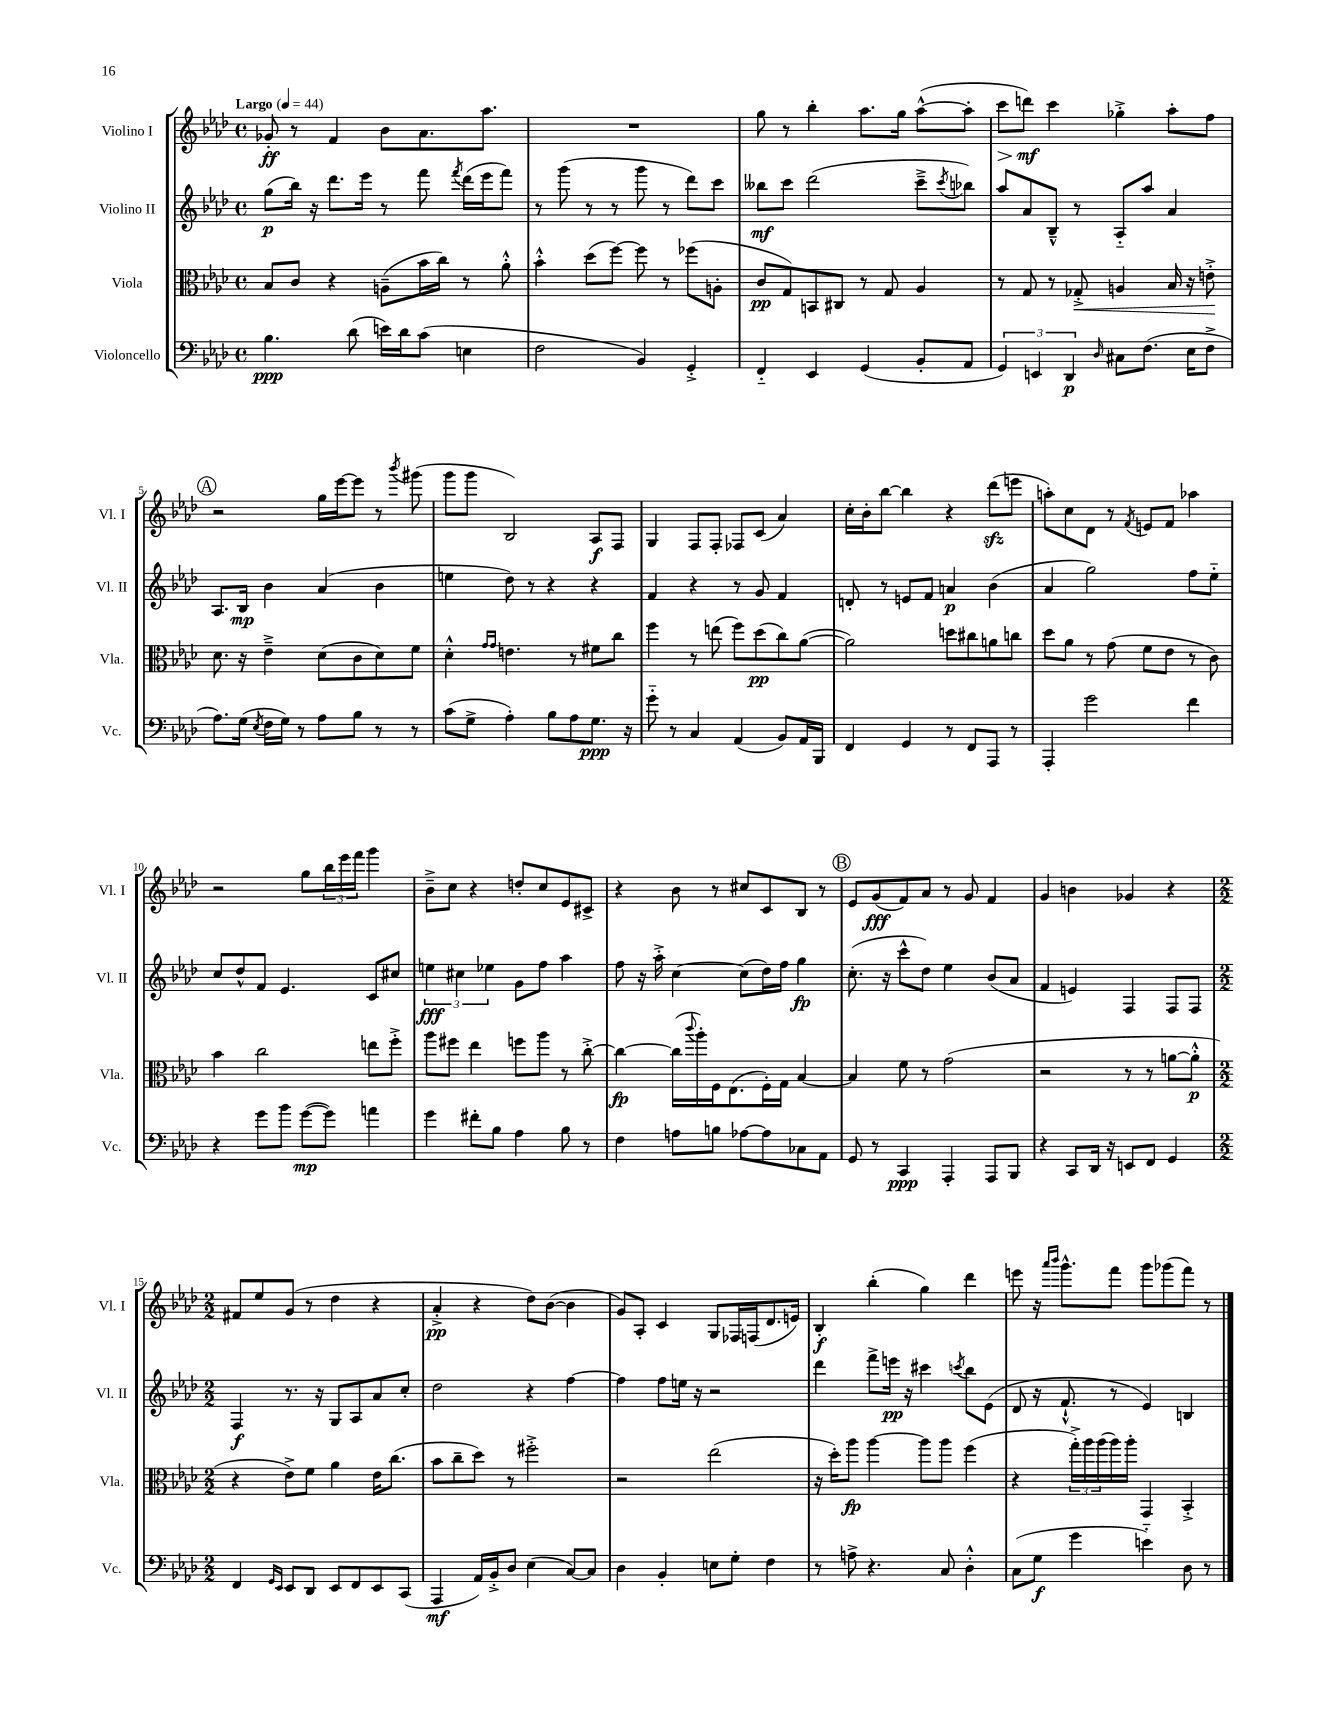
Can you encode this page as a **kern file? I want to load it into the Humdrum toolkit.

**kern	**dynam	**kern	**dynam	**kern	**dynam	**kern	**dynam
*part4	*part4	*part3	*part3	*part2	*part2	*part1	*part1
*staff4	*staff4	*staff3	*staff3	*staff2	*staff2	*staff1	*staff1
*I"Violoncello	*	*I"Viola	*	*I"Violino II	*	*I"Violino I	*
*I'Vc.	*	*I'Vla.	*	*I'Vl. II	*	*I'Vl. I	*
*clefF4	*	*clefC3	*	*clefG2	*	*clefG2	*
*k[b-e-a-d-]	*	*k[b-e-a-d-]	*	*k[b-e-a-d-]	*	*k[b-e-a-d-]	*
*M4/4	*	*M4/4	*	*M4/4	*	*M4/4	*
*met(c)	*	*met(c)	*	*met(c)	*	*met(c)	*
*MM44	*	*MM44	*	*MM44	*	*MM44	*
=1	=1	=1	=1	=1	=1	=1	=1
!	!	!	!	!	!	!LO:TX:a:B:t=Largo	!
4.B-\	ppp	8B-/L	.	(8gg\L	p	8g-X'/	ff
.	.	8c/J	.	16bb-\Jk)	.	8r	.
.	.	.	.	16r	.	.	.
.	.	4r	.	8.ddd-\L	.	4f/	.
(8d-\	.	.	.	.	.	.	.
.	.	.	.	16eee-\Jk	.	.	.
16en\LL)	.	(8An~\L	.	8r	.	8b-\L	.
16d-\J	.	.	.	.	.	.	.
(8c\J	.	16b-\L	.	8fff\	.	8.a-\	.
.	.	16cc\JJ)	.	.	.	.	.
.	.	.	.	8qfff/	.	.	.
4En\	.	8r	.	(16ddd-\LL	.	.	.
.	.	.	.	16eee-\J	.	8.aa-\J	.
.	.	8a-'^^\	.	8fff\J)	.	.	.
=2	=2	=2	=2	=2	=2	=2	=2
2F\	.	4b-'^^\	.	8r	.	1r	.
.	.	.	.	(8ggg\	.	.	.
.	.	(8dd-\L	.	8r	.	.	.
.	.	[8ff\J)	.	8r	.	.	.
4BB-/)	.	8ff\]	.	8ggg\	.	.	.
.	.	8r	.	8r	.	.	.
4GG'^/	.	(8ff-X\L	.	8ddd-\L)	.	.	.
.	.	8An'\J	.	8ccc\J	.	.	.
=3	=3	=3	=3	=3	=3	=3	=3
4FF/	.	8c/L	pp	8bb--X\L	mf	8gg\	.
.	.	8G/)	.	8ccc\J	.	8r	.
4EE-/	.	8BBn/	.	(2ddd-\	.	4bb-'\	.
.	.	8C#X/J	.	.	.	.	.
(4GG/	.	8r	.	.	.	8.aa-\L	.
.	.	8G/	.	.	.	.	.
.	.	.	.	.	.	16gg\Jk	.
8BB-'/L	.	4A-/	.	8ccc~^\L	.	([8aa-^^\L	.
.	.	.	.	8qccc/	.	.	.
8AA-/J	.	.	.	8bb-X\J)	.	8aa-'\J]	.
=4	=4	=4	=4	=4	=4	=4	=4
!	!	!	!	!	!	!	!LO:HP:b
6GG/)	.	8r	.	8aa-/L	.	8ccc\L	>
.	.	8G/	.	8a-/	.	8dddn\J)	mf
6EEn/	.	.	.	.	.	.	.
.	.	8r	.	8B-~^^/J	.	4ccc\	]
6DD-/	p	.	.	.	.	.	.
!	!	!	!LO:HP:b	!	!	!	!
.	.	8G-X'^/	<	8r	.	.	.
16qqD-/	.	.	.	.	.	.	.
8C#X\L	.	4An/	.	8A-/L	.	4gg-X'^\	.
(8.F\J	.	.	.	8aa-/J	.	.	.
.	.	16B-/	.	4a-/	.	8aa-'\L	.
16E-\KL	.	16r	.	.	.	.	.
8F^\J	.	8en'^\	.	.	.	8ff\J	.
.	.	.	[	.	.	.	.
!!LO:LB:g=z
!!LO:REH:place=s1:t=A
=5	=5	=5	=5	=5	=5	=5	=5
8.A-\L)	.	8.d-\	.	8.A-/L	.	2r	.
(16G\Jk	.	16r	.	16B-/Jk	mp	.	.
8qE-/	.	.	.	.	.	.	.
16F\LL	.	4e-~^\	.	4b-\	.	.	.
16G\JJ)	.	.	.	.	.	.	.
8r	.	.	.	.	.	.	.
8A-\L	.	(8d-\L	.	(4a-/	.	16gg\LL	.
.	.	.	.	.	.	[16eee-\J	.
8B-\J	.	8c\	.	.	.	8eee-\J]	.
8r	.	8d-\)	.	4b-\	.	8r	.
.	.	.	.	.	.	8qbbb-/	.
8r	.	8f\J	.	.	.	(8ggg#X\	.
=6	=6	=6	=6	=6	=6	=6	=6
(8c\L	.	4d-'^^\	.	4een\	.	8ggg\L	.
8G^\J	.	.	.	.	.	8ggg\J	.
.	.	16qqg/LL	.	.	.	.	.
.	.	16qqg/JJ	.	.	.	.	.
4A-'\)	.	4.en\	.	8dd-\)	.	2B-/)	.
.	.	.	.	8r	.	.	.
8B-\L	.	.	.	4r	.	.	.
8A-\	.	8r	.	.	.	.	.
8.G\J	ppp	8f#X\L	.	4r	.	8A-/L	f
.	.	8cc\J	.	.	.	8F/J	.
16r	.	.	.	.	.	.	.
=7	=7	=7	=7	=7	=7	=7	=7
8g\	.	4ff\	.	4f/	.	4G/	.
8r	.	.	.	.	.	.	.
4C/	.	8r	.	4r	.	8F/L	.
.	.	(8een\	.	.	.	8F'/J	.
(4AA-/	.	8ff\L)	.	8r	.	8F-X/L	.
.	.	(8dd-\	pp	8g/	.	(8c/J	.
8BB-/L)	.	8cc\)	.	4f/	.	4a-/)	.
16AA-/L	.	([8a-\J	.	.	.	.	.
16BBB-/JJ	.	.	.	.	.	.	.
=8	=8	=8	=8	=8	=8	=8	=8
4FF/	.	2a-\])	.	8dn'/	.	16cc'\LL	.
.	.	.	.	.	.	16b-'\J	.
.	.	.	.	8r	.	[8bb-\J	.
4GG/	.	.	.	8en/L	.	4bb-\]	.
.	.	.	.	8f/J	.	.	.
8r	.	8ddn\L	.	4an/	p	4r	.
8FF/L	.	8cc#X\	.	.	.	.	.
8AAA-/J	.	8an\	.	(4b-\	.	(8ddd-zz\L	.
8r	.	8ccn\J	.	.	.	8eeen\J	.
=9	=9	=9	=9	=9	=9	=9	=9
4AAA-'/	.	8dd-\L	.	4a-/	.	8aan'\L)	.
.	.	8a-\J	.	.	.	8cc\	.
2g\	.	8r	.	2gg\)	.	8d-\J	.
.	.	(8g\	.	.	.	8r	.
.	.	.	.	.	.	8qf/	.
.	.	8f\L	.	.	.	8en/L	.
.	.	8e-\J	.	.	.	8f/J	.
4f\	.	8r	.	8ff\L	.	4aa-X\	.
.	.	8c\)	.	8ee-\J	.	.	.
!!LO:LB:g=z
=10	=10	=10	=10	=10	=10	=10	=10
4r	.	4b-\	.	8cc/L	.	2r	.
.	.	.	.	8dd-^^/	.	.	.
8g\L	.	2cc\	.	8f/J	.	.	.
8b-\J	.	.	.	4.e-/	.	.	.
([8g\L	mp	.	.	.	.	8gg\L	.
8g\J])	.	.	.	.	.	24bb-\L	.
.	.	.	.	.	.	24eee-\	.
.	.	.	.	.	.	24fff\JJ	.
4an\	.	8een\L	.	8c/L	.	4ggg\	.
.	.	8ff'^\J	.	8cc#X/J	.	.	.
=11	=11	=11	=11	=11	=11	=11	=11
4g\	.	8aa-\L	.	6een\	fff	8b-~^\L	.
.	.	8ff#X\J	.	.	.	8cc\J	.
.	.	.	.	6cc#X\	.	.	.
8f#X'\L	.	4ee-\	.	.	.	4r	.
.	.	.	.	6ee-X\	.	.	.
8B-\J	.	.	.	.	.	.	.
4A-\	.	8ffn\L	.	8g\L	.	8ddn'/L	.
.	.	8aa-\J	.	8ff\J	.	8cc/	.
8B-\	.	8r	.	4aa-\	.	8e-/	.
8r	.	[8cc'^\	.	.	.	8c#X^/J	.
=12	=12	=12	=12	=12	=12	=12	=12
4F\	.	4cc\_	fp	8ff\	.	4r	.
.	.	.	.	16r	.	.	.
.	.	.	.	16aa-'^\	.	.	.
8An\L	.	(16cc\LL]	.	[4cc\	.	8b-\	.
.	.	8qqccc/	.	.	.	.	.
.	.	16aa-'\)	.	.	.	.	.
8Bn\J	.	16F\J	.	.	.	8r	.
.	.	(8.E-\	.	.	.	.	.
[8A-X\L	.	.	.	(8cc\L]	.	8cc#X/L	.
8A-\]	.	16F'\L)	.	16dd-\L)	.	8c/	.
.	.	16G\JJ	.	16ff\JJ	.	.	.
8C-X\	.	[4B-/	.	4gg\	fp	8B-/J	.
8AA-\J	.	.	.	.	.	8r	.
!!LO:REH:place=s1:t=B
=13	=13	=13	=13	=13	=13	=13	=13
8GG/	.	4B-/]	.	(8.cc'\	.	8e-/L	.
8r	.	.	.	.	.	(8g/	fff
.	.	.	.	16r	.	.	.
4CC/	ppp	8f\	.	8ccc^^\L	.	8f/)	.
.	.	8r	.	8dd-\J)	.	8a-/J	.
4AAA-'/	.	(2g\	.	4ee-\	.	8r	.
.	.	.	.	.	.	8g/	.
8AAA-/L	.	.	.	(8b-/L	.	4f/	.
8BBB-/J	.	.	.	8a-/J	.	.	.
=14	=14	=14	=14	=14	=14	=14	=14
4r	.	2r	.	4f/	.	4g/	.
8CC/L	.	.	.	4en/)	.	4bn\	.
16DD-/Jk	.	.	.	.	.	.	.
16r	.	.	.	.	.	.	.
8EEn/L	.	8r	.	4F/	.	4g-X/	.
8FF/J	.	8r	.	.	.	.	.
4GG/	.	[8an\L	.	8F/L	.	4r	.
.	.	8a'^^\J]	p	8F/J	.	.	.
!!LO:LB:g=z
=15	=15	=15	=15	=15	=15	=15	=15
*M2/2	*	*M2/2	*	*M2/2	*	*M2/2	*
4FF/	.	4r	.	4F/	f	8f#X/L	.
.	.	.	.	.	.	8ee-/	.
16qqGG/LL	.	.	.	.	.	.	.
16qqEE-/JJ	.	.	.	.	.	.	.
8EE-/L	.	8e-^\L)	.	8.r	.	(8g/J	.
8DD-/J	.	8f\J	.	.	.	8r	.
.	.	.	.	16r	.	.	.
8EE-/L	.	4a-\	.	8G/L	.	4dd-\	.
8FF/	.	.	.	8A-/	.	.	.
8EE-/	.	16e-\KL	.	8a-/	.	4r	.
.	.	(8.cc\J	.	.	.	.	.
(8CC/J	.	.	.	8cc'/J	.	.	.
=16	=16	=16	=16	=16	=16	=16	=16
4AAA-/	mf	8b-\L	.	2dd-\	.	4a-'^/	pp
.	.	8cc~\	.	.	.	.	.
16AA-/LL)	.	8dd-\J)	.	.	.	4r	.
16BB-'^/J	.	.	.	.	.	.	.
8D-/J	.	8r	.	.	.	.	.
(4E-\	.	2ff#X'^\	.	4r	.	8dd-\L)	.
.	.	.	.	.	.	([8b-\J	.
[8C/L)	.	.	.	[4ff\	.	4b-\]	.
8C/J]	.	.	.	.	.	.	.
=17	=17	=17	=17	=17	=17	=17	=17
4D-\	.	2r	.	4ff\]	.	8g/L)	.
.	.	.	.	.	.	8A-'/J	.
4BB-'/	.	.	.	8ff\L	.	4c/	.
.	.	.	.	16een\Jk	.	.	.
.	.	.	.	16r	.	.	.
8En\L	.	(2ee-\	.	2r	.	8G/L	.
8G'\J	.	.	.	.	.	16F-X/L	.
.	.	.	.	.	.	(16Fn/J	.
4F\	.	.	.	.	.	8.d-/	.
.	.	.	.	.	.	16en/Jk)	.
=18	=18	=18	=18	=18	=18	=18	=18
8r	.	16r	.	4ddd-\	.	4B-'/	f
.	.	16dd-'\KL)	.	.	.	.	.
8An^\	.	8aa-\J	fp	.	.	.	.
4.r	.	[4aa-\	.	8fff^\L	.	(4bb-'\	.
.	.	.	.	16eeen\Jk	pp	.	.
.	.	.	.	16r	.	.	.
.	.	8aa-\L]	.	4ccc#X\	.	4gg\)	.
8C/	.	8aa-\J	.	.	.	.	.
.	.	.	.	8qcccn/	.	.	.
4D-'^^\	.	(4ff\	.	8bb-\L	.	4ddd-\	.
.	.	.	.	(8e-\J	.	.	.
=19	=19	=19	=19	=19	=19	=19	=19
(8C\L	.	4r	.	8d-/	.	8eeen\	.
8G\J	f	.	.	16r	.	16r	.
.	.	.	.	.	.	16qqaaa-/LL	.
.	.	.	.	.	.	16qqbbb-/JJ	.
.	.	.	.	8.f`^^/	.	8.ggg^^\L	.
4g\	.	24gg'^\LL)	.	.	.	.	.
.	.	24aa-\	.	.	.	.	.
.	.	(24aa-\	.	.	.	.	.
.	.	16aa-\)	.	8r	.	8fff\J	.
.	.	16aa-'\JJ	.	.	.	.	.
4en\)	.	4GG/	.	4e-/)	.	8ggg\L	.
.	.	.	.	.	.	(8ggg-X\	.
8D-\	.	4BB-'^/	.	4Bn/	.	8fff\J)	.
8r	.	.	.	.	.	8r	.
==	==	==	==	==	==	==	==
*-	*-	*-	*-	*-	*-	*-	*-
